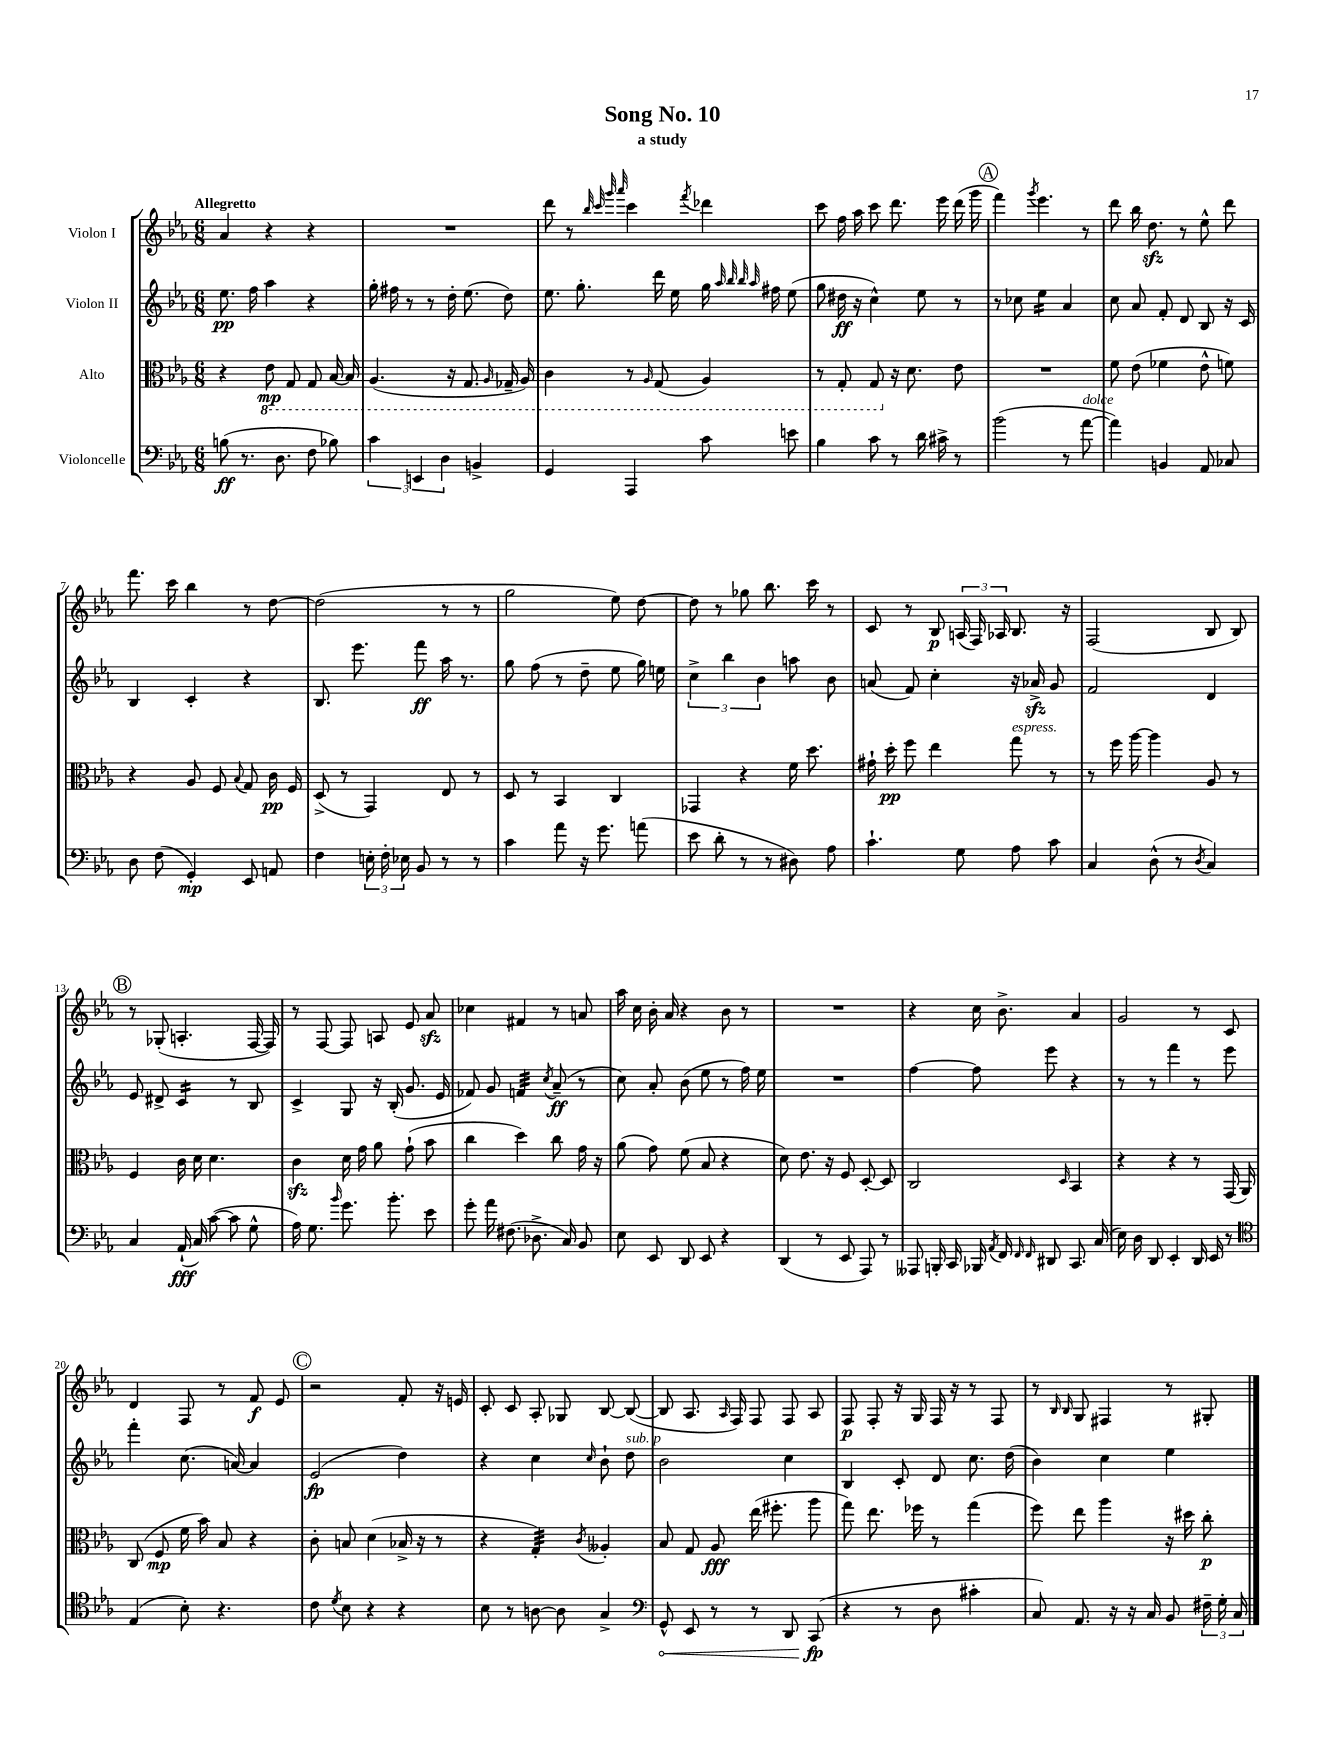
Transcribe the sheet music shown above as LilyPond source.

\header { title = "Song No. 10" subtitle = "a study" }
<<
\new StaffGroup <<
\new Staff = "s0" \with { instrumentName = "Violon I" } {
    \clef treble \key ees \major \numericTimeSignature \time 6/8 \tempo "Allegretto"
    \autoBeamOff aes'4 r4 r4 |
    R2. |
    d'''8 r8 \grace { bes''32 c'''32 g'''32 aes'''32 } c'''4 \acciaccatura { f'''8 } des'''4 |
    c'''8 f''16 aes''16 c'''8 d'''8. ees'''16 d'''16( g'''16 |
    \mark \markup { \circle "A" } f'''4) \acciaccatura { g'''8 } ees'''4. r8 |
    d'''8 bes''16 d''8.\sfz r8 ees''8-^ d'''8 |
    f'''8. c'''16 bes''4 r8 d''8~ |
    d''2( r8 r8 |
    g''2 ees''8) d''8~ |
    d''8 r8 ges''8 bes''8. c'''16 r8 |
    c'8 r8 bes8\p \tuplet 3/2 { a16( f16) aes16 } bes8. r16 |
    f2( bes8 bes8) |
    \mark \markup { \circle "B" } r8 ges8-.( a4.-. f16~ f16) |
    r8 f8~ f8 a8 ees'8 aes'8\sfz |
    ces''4 fis'4 r8 a'8 |
    aes''16 c''16 bes'16-. aes'16 r4 bes'8 r8 |
    R2. |
    r4 c''16 bes'8.-> aes'4 |
    g'2 r8 c'8 |
    d'4 f8 r8 f'8\f ees'8 |
    \mark \markup { \circle "C" } r2 f'8-. r16 e'16 |
    c'8-. c'8 aes8-. ges8 bes8~ bes8~( |
    bes8 aes8. \grace { aes16 } f16) f8 f8 aes8 |
    f8\p f8-. r16 g16 f16 r16 r8 f8 |
    r8 \grace { bes16 bes16 } g8 fis4 r8 gis8-. \bar "|." |
}
\new Staff = "s1" \with { instrumentName = "Violon II" } {
    \clef treble \key ees \major \numericTimeSignature \time 6/8
    \autoBeamOff ees''8.\pp f''16 aes''4 r4 |
    g''16-. fis''16 r8 r8 d''16-. ees''8.( d''8) |
    ees''8. g''8.-. d'''16 ees''16 g''16 \grace { aes''32 bes''32 bes''32 aes''32 } fis''16 ees''8( |
    g''8 dis''16\ff r16 c''4-^) ees''8 r8 |
    \mark \markup { \circle "A" } r8 ces''8 ees''4:16 aes'4 |
    c''8 aes'8 f'8-. d'8 bes8 r16 c'16 |
    bes4 c'4-. r4 |
    bes8. ees'''8. f'''8\ff aes''16 r8. |
    g''8 f''8( r8 d''8-- ees''8 g''16) e''16 |
    \tuplet 3/2 { c''4-> bes''4 bes'4 } a''8 bes'8 |
    a'8( f'8) c''4-. r16 aes'16->\sfz g'8 |
    f'2 d'4 |
    \mark \markup { \circle "B" } ees'8 dis'8-> c'4:16 r8 bes8 |
    c'4-> g8 r16 bes16-.( g'8. ees'16 |
    fes'8) g'8 f'4:32 \acciaccatura { c''8 } aes'8--\ff( r8 |
    c''8) aes'8-. bes'8( ees''8 r8 f''16) ees''16 |
    R2. |
    f''4~ f''8 ees'''8 r4 |
    r8 r8 f'''4 r8 ees'''8 |
    f'''4-. c''8.( a'16~) a'4 |
    \mark \markup { \circle "C" } ees'2\fp( d''4) |
    r4 c''4 \grace { c''16 } bes'8-! d''8^\markup { \italic "sub. p" } |
    bes'2 c''4 |
    bes4 c'8-. d'8 c''8. d''16( |
    bes'4) c''4 ees''4 \bar "|." |
}
\new Staff = "s2" \with { instrumentName = "Alto" } {
    \clef alto \key ees \major \numericTimeSignature \time 6/8
    \autoBeamOff r4 \ottava #-1 ees8\mp g,8 g,8 bes,16~ bes,16 |
    aes,4.( r16 g,8. \grace { aes,16 } ges,16-- aes,16) |
    c4 r8 \grace { aes,16 } g,8( aes,4) |
    r8 g,8-. g,8 \ottava #0 r16 d'8. ees'8 |
    \mark \markup { \circle "A" } R2. |
    f'8 ees'8( fes'4 ees'8-^ f'8) |
    r4 aes8 f8 \appoggiatura { bes8 } g8 c'16\pp f16 |
    d8->( r8 g,4) ees8 r8 |
    d8 r8 bes,4 c4 |
    ges,4 r4 f'16 d''8. |
    gis'16-! d''16-.\pp f''8 ees''4 g''8^\markup { \italic "espress." } r8 |
    r8 f''16 aes''16~ aes''4 aes8 r8 |
    \mark \markup { \circle "B" } f4 c'16 d'16 d'4. |
    c'4\sfz d'16 g'16 aes'8 g'8-!( bes'8 |
    c''4 d''4) c''8 g'16 r16 |
    aes'8( g'8) f'8( bes8 r4 |
    d'8) ees'8. r16 f8 d8~-. d8 |
    c2 \grace { d16 } bes,4 |
    r4 r4 r8 g,16( aes,16) |
    c8( f8\mp f'16 bes'16) bes8 r4 |
    \mark \markup { \circle "C" } c'8-. b8 d'4( bes16-> r16 r8 |
    r4 g4:32-.) \acciaccatura { c'8 } aeses4-. |
    bes8 g8 aes8\fff ees''16( fis''8.-. aes''8 |
    g''8) ees''8. fes''16 r8 g''4( |
    f''8) ees''8 aes''4 r16 dis''16 c''8-.\p \bar "|." |
}
\new Staff = "s3" \with { instrumentName = "Violoncelle" } {
    \clef bass \key ees \major \numericTimeSignature \time 6/8
    \autoBeamOff b8\ff( r8. d8. f8 bes8) |
    \tuplet 3/2 { c'4 e,4 d4 } b,4-> |
    g,4 aes,,4 c'8 e'8 |
    bes4 c'8 r8 d'16 cis'16-> r8 |
    \mark \markup { \circle "A" } bes'2( r8 aes'8~^\markup { \italic "dolce" } |
    aes'4) b,4 aes,8 ces8 |
    d8 f8( g,4-.\mp) ees,8 a,8 |
    f4 \tuplet 3/2 { e16-. f16-. ees16 } bes,8 r8 r8 |
    c'4 aes'8 r16 g'8. a'8( |
    ees'8 d'8-. r8 r8 dis8) aes8 |
    c'4.-! g8 aes8 c'8 |
    c4 d8-^( r8 \acciaccatura { d8 } c4) |
    \mark \markup { \circle "B" } c4 aes,16-!\fff( c16) c'8~( c'8 g8-^ |
    aes16) g8. \grace { bes'16 } g'8. bes'8.-. ees'8 |
    g'8-. aes'16 fis8.( des8.-> c16) bes,8 |
    ees8 ees,8 d,8 ees,8 r4 |
    d,4( r8 ees,8 aes,,8) r8 |
    aeses,,8 b,,16-. c,16 bes,,16 \acciaccatura { aes,8 } f,16 \grace { f,16 f,16 } dis,8 c,8. c16( |
    ees16) d16 d,8 ees,4-. d,16 ees,16 r8 |
    \clef tenor ees4( bes8-.) r4. |
    \mark \markup { \circle "C" } c'8 \acciaccatura { d'8 } bes8 r4 r4 |
    bes8 r8 a8~ a8 g4-> |
    \clef bass \once \override Hairpin.circled-tip = ##t g,8-^\< ees,8 r8 r8 d,8 c,8\fp\!( |
    r4 r8 d8 cis'4-. |
    c8) aes,8. r16 r16 c16 bes,8 \tuplet 3/2 { fis16-- g16-. c16 } \bar "|." |
}
>>
>>
